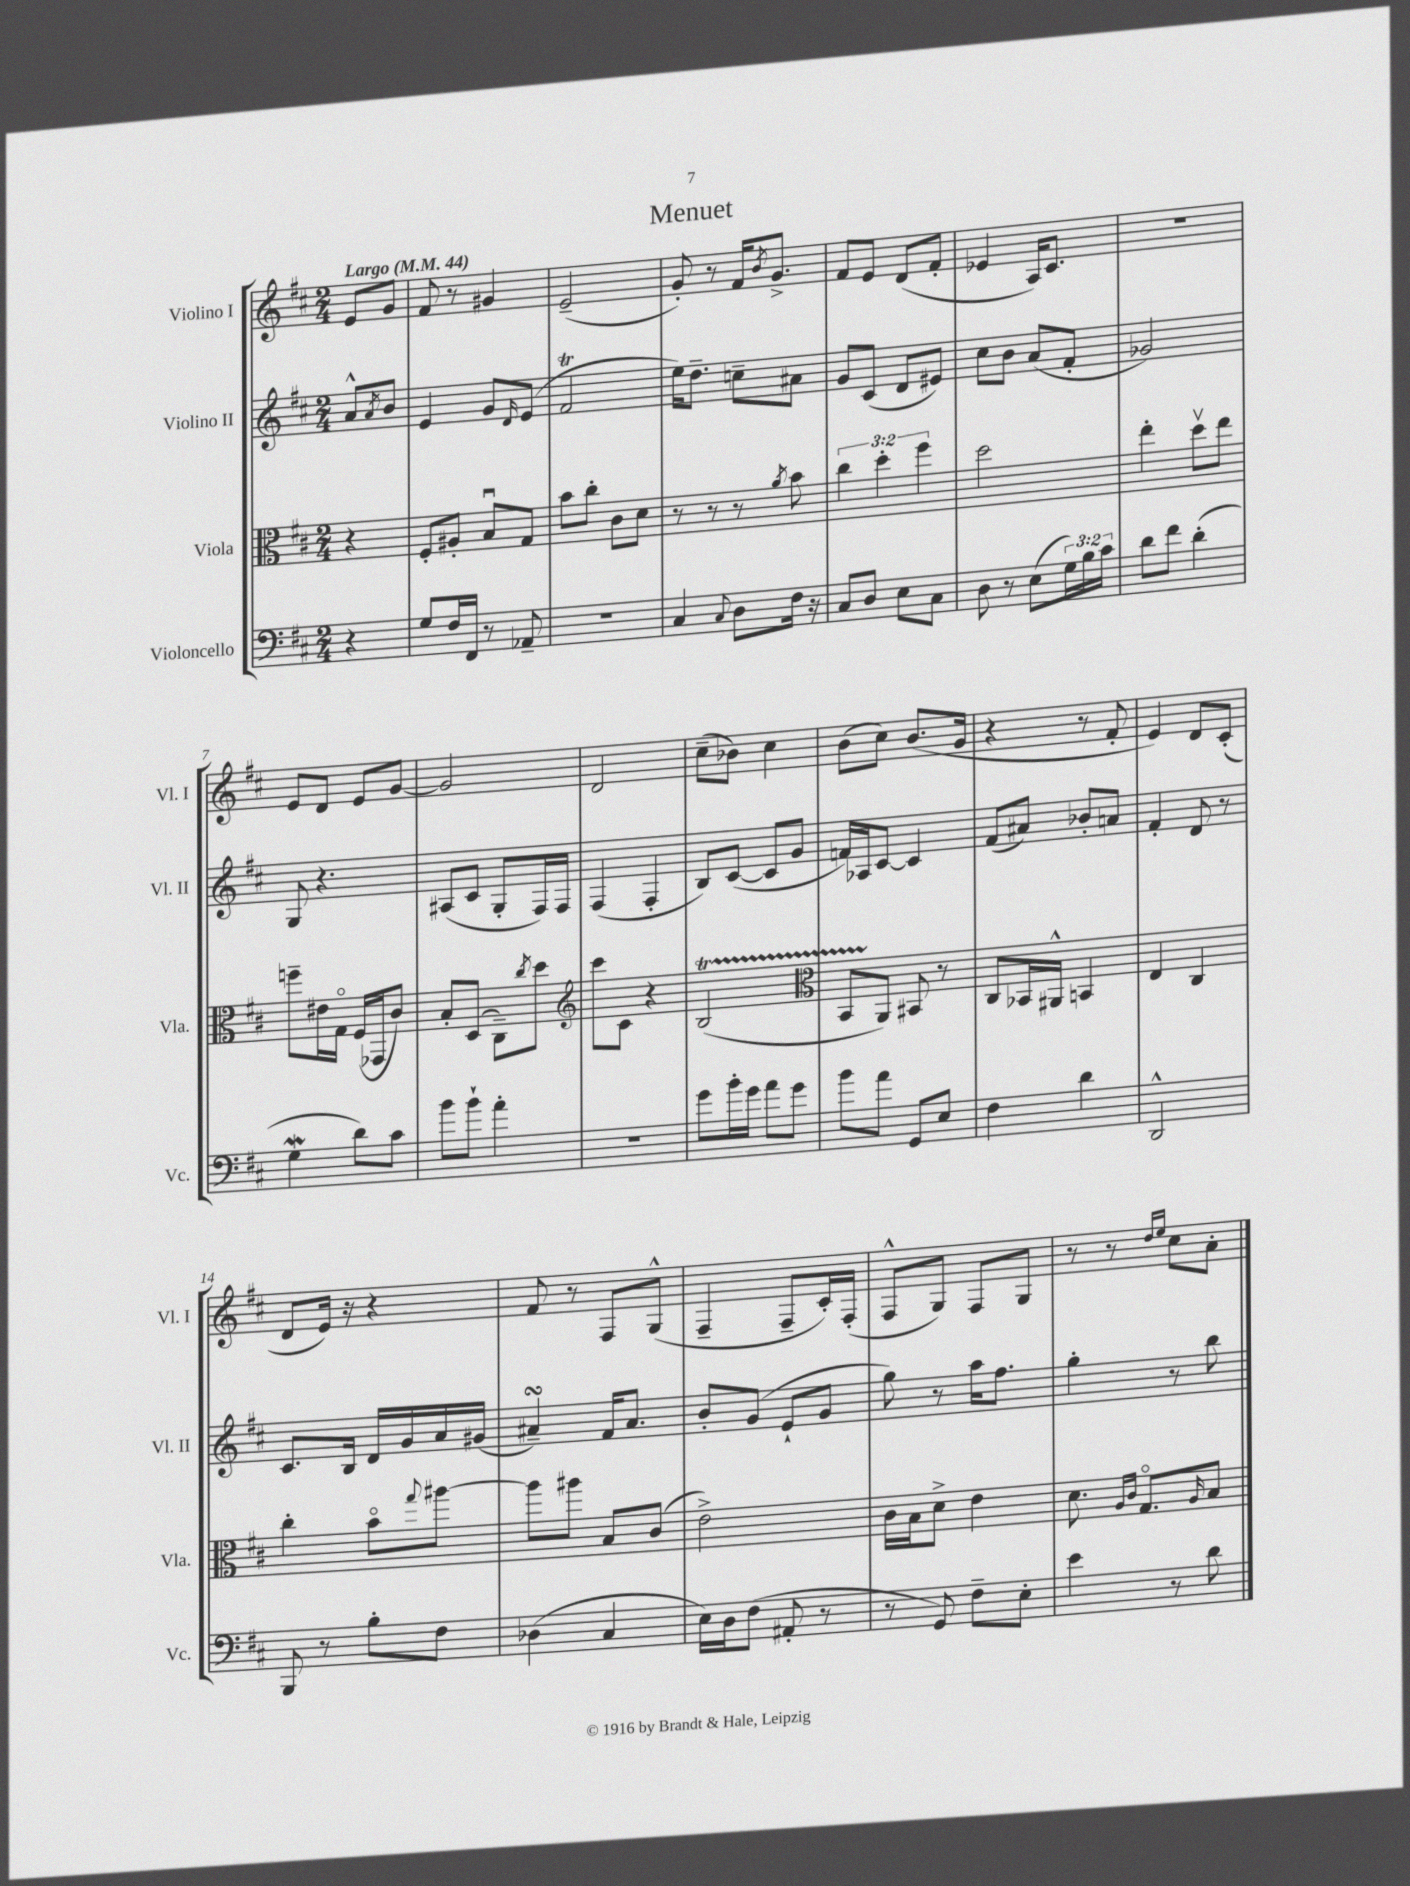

**kern	**kern	**kern	**kern
*staff4	*staff3	*staff2	*staff1
*clefF4	*clefC3	*clefG2	*clefG2
*k[f#c#]	*k[f#c#]	*k[f#c#]	*k[f#c#]
*M2/4	*M2/4	*M2/4	*M2/4
*MM44	*MM44	*MM44	*MM44
4r	4r	8a^^	8e
.	.	8qa	.
.	.	8b	8g
=	=	=	=
8G	8F#'	4e	8f#
16F#	8A#'	.	8r
16FF#	.	.	.
8r	8Bu	8g	4g#
.	.	16qqd	.
8AA-~	8G	(8e	.
=	=	=	=
2r	8b	2f#	(2e~
.	8cc#'	.	.
.	8c#	.	.
.	8d	.	.
=	=	=	=
4C#	8r	16ee)	8g')
.	.	8.dd~	.
.	8r	.	8r
8qqC#	.	.	.
8D	8r	8cc~	16f#
.	.	.	8qb
.	.	.	8.g^
.	8qa	.	.
16F#	8b	8a#	.
16r	.	.	.
=	=	=	=
8C#	6cc#	8g	8f#
8D	.	(8c#	8e
.	6dd'	.	.
8E	.	8d	(8d
.	6ff#	.	.
8C#	.	8e#)	8f#'
=	=	=	=
8D	2dd	8cc#	4e-
8r	.	8b	.
(8E	.	(8a	16A)
.	.	.	8.c#
24G)	.	8f#'	.
24B	.	.	.
24c#	.	.	.
=	=	=	=
8d	4ee'	2g-)	2r
8f#	.	.	.
(4d'	8ddv	.	.
.	8ee	.	.
=	=	=	=
4G	8ff~	8G	8e
.	16e#	4.r	8d
.	16Go	.	.
8d)	(16F#	.	8e
.	16GG-	.	.
8c#	8c#)	.	[8g
=	=	=	=
8b	8B'	(8A#	2g]
8b`	(8D	8c#	.
4a'	8C#~)	8G'	.
.	8qcc#	.	.
.	8dd	16F#)	.
.	.	16F#	.
=	=	=	=
*	*clefG2	*	*
2r	8ccc#	(4F#	2d
.	8c#	.	.
.	4r	4F#'	.
=	=	=	=
8g	(2B	8B)	(8cc#~
16b'	.	([8c#	8b-)
16g	.	.	.
8a	.	8c#]	4cc#
8g	.	8g	.
=	=	=	=
*	*clefC3	*	*
8b	8BB	16f)	(8b
.	.	16A-	.
8a	8AA)	[8c#	8cc#)
8GG	8BB#	4c#]	(8.b
8E	8r	.	.
.	.	.	16g
=	=	=	=
4F#	8C#	(8f#	4r
.	16BB-	8a#)	.
.	16AA#^^	.	.
4d	4BB	8b-'	8r
.	.	8a	8f#'
=	=	=	=
2DD^^	4E	4f#'	4e)
.	4C#	8d	8d
.	.	8r	(8c#'
=	=	=	=
8BBB	4cc#'	8.c#	8d
8r	.	.	16e)
.	.	16B	16r
8B'	8bo	16d	4r
.	.	16g	.
.	8qqgg	.	.
8F#	[8aa#	16a	.
.	.	(16g#	.
=	=	=	=
(4D-	8aa#]	4a#~)	8f#
.	8aa#	.	8r
4C#	8B	16f#	8F#
.	.	8.a#	.
.	(8c#	.	(8G^^
=	=	=	=
16E)	2e^)	8b'	4F#~
16D	.	.	.
(8F#	.	(8g	.
8AA#'	.	8e`	8F#~
8r	.	8g	16c#')
.	.	.	(16F#'
=	=	=	=
8r	16c#	8gg)	8F#^^
.	16B	.	.
8GG)	8d^	8r	8G)
8F#~	4e	16aa	8F#
.	.	8.ff#	.
8E'	.	.	8G
=	=	=	=
4e	8.d	4gg'	8r
.	.	.	8r
.	16qqA	.	.
.	16qqc#	.	.
.	8.Go	.	.
.	.	.	16qqdd
.	.	.	16qqee
8r	.	8r	8cc#
.	16qqA	.	.
8d	8B	8bb	8a'
==	==	==	==
*-	*-	*-	*-
